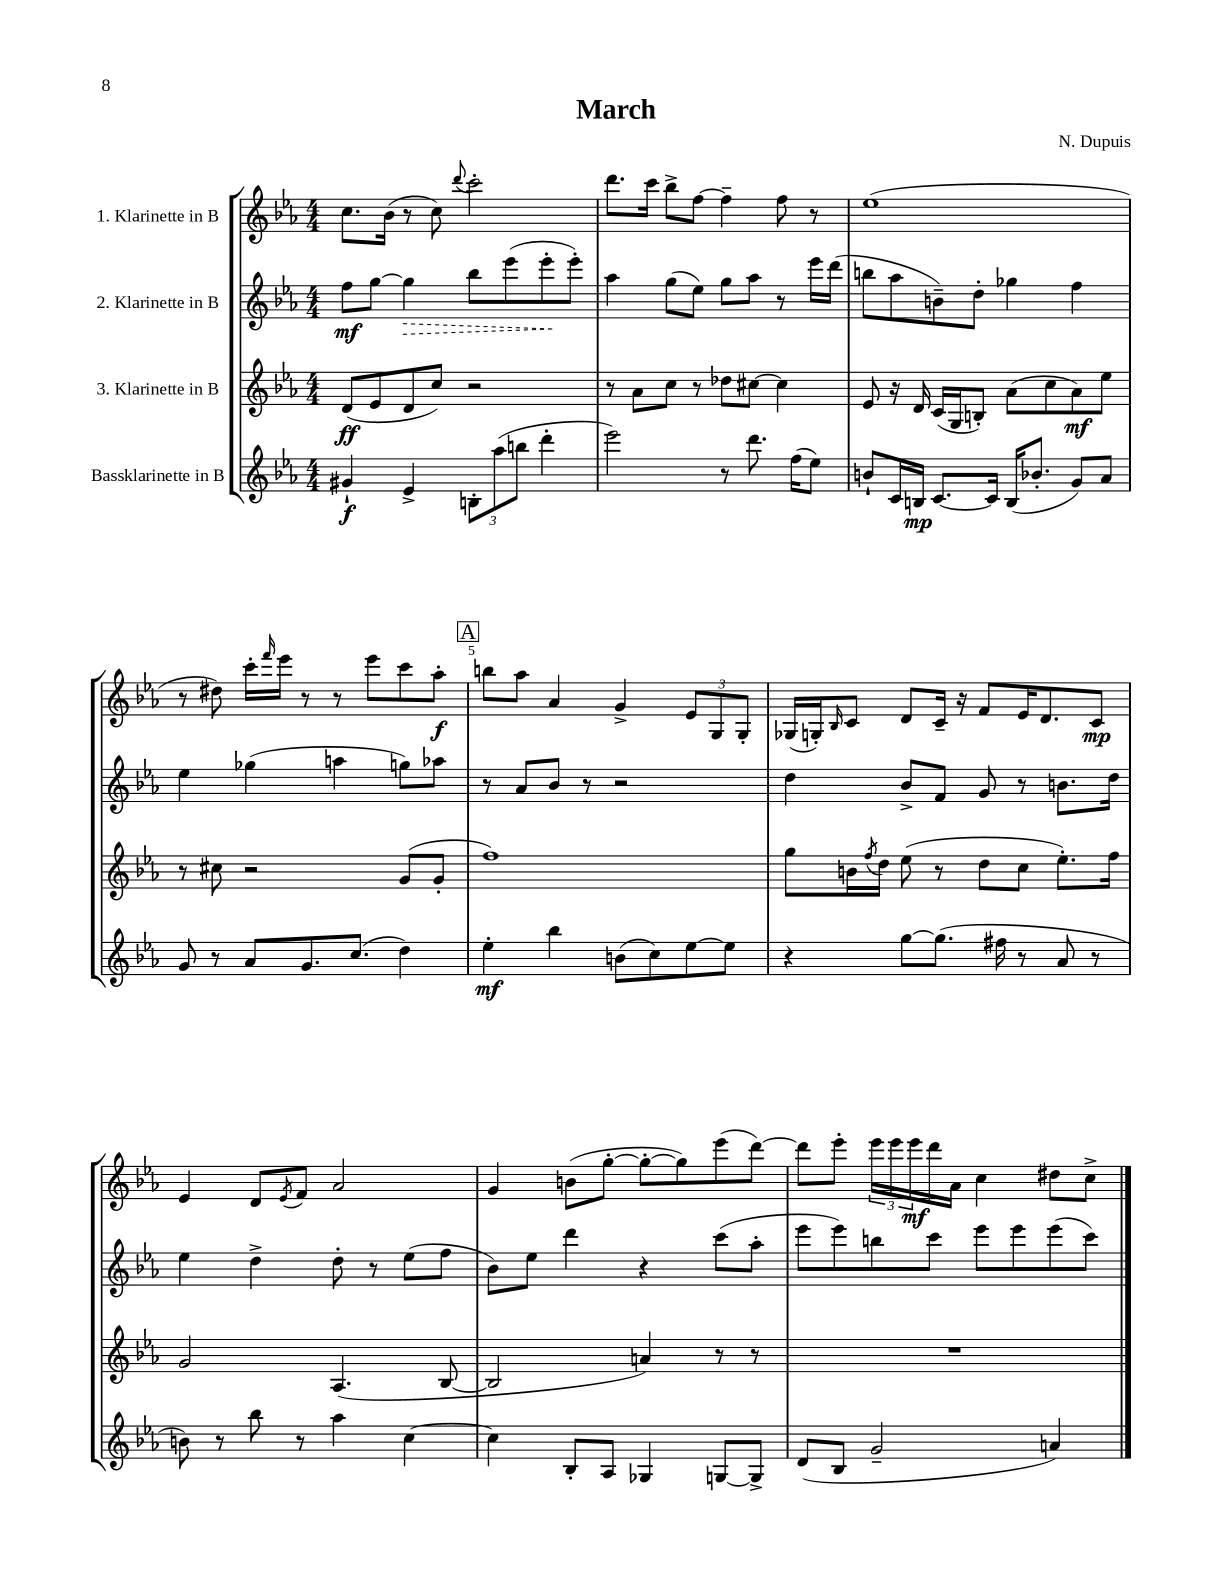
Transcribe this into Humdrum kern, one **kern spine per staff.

**kern	**dynam	**kern	**dynam	**kern	**dynam	**kern	**dynam
*part4	*part4	*part3	*part3	*part2	*part2	*part1	*part1
*staff4	*staff4	*staff3	*staff3	*staff2	*staff2	*staff1	*staff1
*I"Bassklarinette in B	*	*I"3. Klarinette in B	*	*I"2. Klarinette in B	*	*I"1. Klarinette in B	*
*clefG2	*	*clefG2	*	*clefG2	*	*clefG2	*
*k[b-e-a-]	*	*k[b-e-a-]	*	*k[b-e-a-]	*	*k[b-e-a-]	*
*M4/4	*	*M4/4	*	*M4/4	*	*M4/4	*
=1	=1	=1	=1	=1	=1	=1	=1
4g#X`/	f	(8d/L	ff	8ff\L	mf	8.cc\L	.
.	.	8e-/	.	[8gg\J	.	.	.
.	.	.	.	.	.	(16b-\Jk	.
!	!	!	!	!	!LO:HP:b	!	!
4e-^/	.	8d/	.	4gg\]	>	8r	.
.	.	8cc/J)	.	.	.	8cc\)	.
.	.	.	.	.	.	8qqddd/	.
12Bn'\L	.	2r	.	8bb-\L	.	2ccc'\	.
(12aa-\	.	.	.	.	.	.	.
.	.	.	.	(8eee-\	.	.	.
12bbn\J	.	.	.	.	.	.	.
4ddd'\	.	.	.	8eee-'\	.	.	.
.	.	.	.	8eee-'\J)	]	.	.
=2	=2	=2	=2	=2	=2	=2	=2
2eee-\)	.	8r	.	4aa-\	.	8.ddd\L	.
.	.	8a-\L	.	.	.	.	.
.	.	.	.	.	.	16ccc\Jk	.
.	.	8cc\J	.	(8gg\L	.	8bb-^\L	.
.	.	8r	.	8ee-\J)	.	[8ff\J	.
8r	.	8dd-X\L	.	8gg\L	.	4ff~\]	.
8.ddd\	.	[8cc#X\J	.	8aa-\J	.	.	.
.	.	4cc#\]	.	8r	.	8ff\	.
(16ff\KL	.	.	.	.	.	.	.
8ee-\J)	.	.	.	16eee-\LL	.	8r	.
.	.	.	.	(16ddd\JJ	.	.	.
=3	=3	=3	=3	=3	=3	=3	=3
8bn`/L	.	8e-/	.	8bbn\L	.	(1ee-	.
16c/L	.	16r	.	8aa-\	.	.	.
16Bn/JJ	mp	16d/	.	.	.	.	.
[8.c/L	.	(16c/LL	.	8bn~\)	.	.	.
.	.	16G/J	.	.	.	.	.
.	.	8Bn'/J)	.	8dd'\J	.	.	.
16c/Jk]	.	.	.	.	.	.	.
(16B/KL	.	(8a-\L	.	4gg-X\	.	.	.
8.b-X'/J	.	.	.	.	.	.	.
.	.	8cc\	.	.	.	.	.
8g/L)	.	8a-\)	mf	4ff\	.	.	.
8a-/J	.	8ee-\J	.	.	.	.	.
!!LO:LB:g=z
=4	=4	=4	=4	=4	=4	=4	=4
8g/	.	8r	.	4ee-\	.	8r	.
8r	.	8cc#X\	.	.	.	8dd#X\)	.
8a-/L	.	2r	.	(4gg-X\	.	16ccc'\LL	.
.	.	.	.	.	.	16qqfff/	.
.	.	.	.	.	.	16eee-\JJ	.
8.g/	.	.	.	.	.	8r	.
.	.	.	.	4aan\	.	8r	.
(8.cc/J	.	.	.	.	.	.	.
.	.	.	.	.	.	8eee-\L	.
4dd\)	.	(8g/L	.	8ggn\L)	.	8ccc\	.
.	.	8g'/J	.	8aa-X\J	.	8aa-'\J	f
!!LO:REH:place=s1:t=A
=5	=5	=5	=5	=5	=5	=5	=5
4ee-'\	mf	1ff)	.	8r	.	8bbn\L	.
.	.	.	.	8a-/L	.	8aa-\J	.
4bb-\	.	.	.	8b-/J	.	4a-/	.
.	.	.	.	8r	.	.	.
(8bn\L	.	.	.	2r	.	4g^/	.
8cc\)	.	.	.	.	.	.	.
[8ee-\	.	.	.	.	.	12e-/L	.
.	.	.	.	.	.	12G/	.
8ee-\J]	.	.	.	.	.	.	.
.	.	.	.	.	.	12G'/J	.
=6	=6	=6	=6	=6	=6	=6	=6
4r	.	8gg\L	.	4dd\	.	(16G-X/LL	.
.	.	.	.	.	.	16Gn'/J)	.
.	.	.	.	.	.	16qqB-/	.
.	.	16bn\L	.	.	.	8c/J	.
.	.	8qff/	.	.	.	.	.
.	.	16dd\JJ	.	.	.	.	.
[8gg\L	.	(8ee-\	.	8b-^/L	.	8d/L	.
(8.gg\J]	.	8r	.	8f/J	.	16c~/Jk	.
.	.	.	.	.	.	16r	.
.	.	8dd\L	.	8g/	.	8f/L	.
16ff#X\	.	.	.	.	.	.	.
8r	.	8cc\J	.	8r	.	16e-/K	.
.	.	.	.	.	.	8.d/	.
8a-/	.	8.ee-'\L)	.	8.bn\L	.	.	.
8r	.	.	.	.	.	8c/J	mp
.	.	16ff\Jk	.	16dd\Jk	.	.	.
!!LO:LB:g=z
=7	=7	=7	=7	=7	=7	=7	=7
8bn\)	.	2g/	.	4ee-\	.	4e-/	.
8r	.	.	.	.	.	.	.
8bb-\	.	.	.	4dd^\	.	8d/L	.
.	.	.	.	.	.	8qe-/	.
8r	.	.	.	.	.	8f/J	.
4aa-\	.	(4.A-/	.	8dd'\	.	2a-/	.
.	.	.	.	8r	.	.	.
[4cc\	.	.	.	(8ee-\L	.	.	.
.	.	[8B-/	.	8ff\J	.	.	.
=8	=8	=8	=8	=8	=8	=8	=8
4cc\]	.	2B-/]	.	8b-\L)	.	4g/	.
.	.	.	.	8ee-\J	.	.	.
8B-'/L	.	.	.	4ddd\	.	(8bn\L	.
8A-/J	.	.	.	.	.	[8gg'\J	.
4G-X/	.	4an/)	.	4r	.	8gg'\L_	.
.	.	.	.	.	.	8gg\])	.
[8Gn/L	.	8r	.	(8ccc\L	.	(8eee-\	.
8G^/J]	.	8r	.	8aa-'\J	.	[8ddd\J)	.
=9	=9	=9	=9	=9	=9	=9	=9
(8d/L	.	1r	.	8eee-\L	.	8ddd\L]	.
8B-/J	.	.	.	8eee-\)	.	8eee-'\J	.
2g~/	.	.	.	8bbn\	.	24eee-\LL	.
.	.	.	.	.	.	24eee-\	.
.	.	.	.	.	.	24eee-\	mf
.	.	.	.	8ccc\J	.	16ddd\	.
.	.	.	.	.	.	16a-\JJ	.
.	.	.	.	8eee-\L	.	4cc\	.
.	.	.	.	8eee-\	.	.	.
4an/)	.	.	.	(8eee-\	.	8dd#X\L	.
.	.	.	.	8ccc\J)	.	8cc^\J	.
==	==	==	==	==	==	==	==
*-	*-	*-	*-	*-	*-	*-	*-
